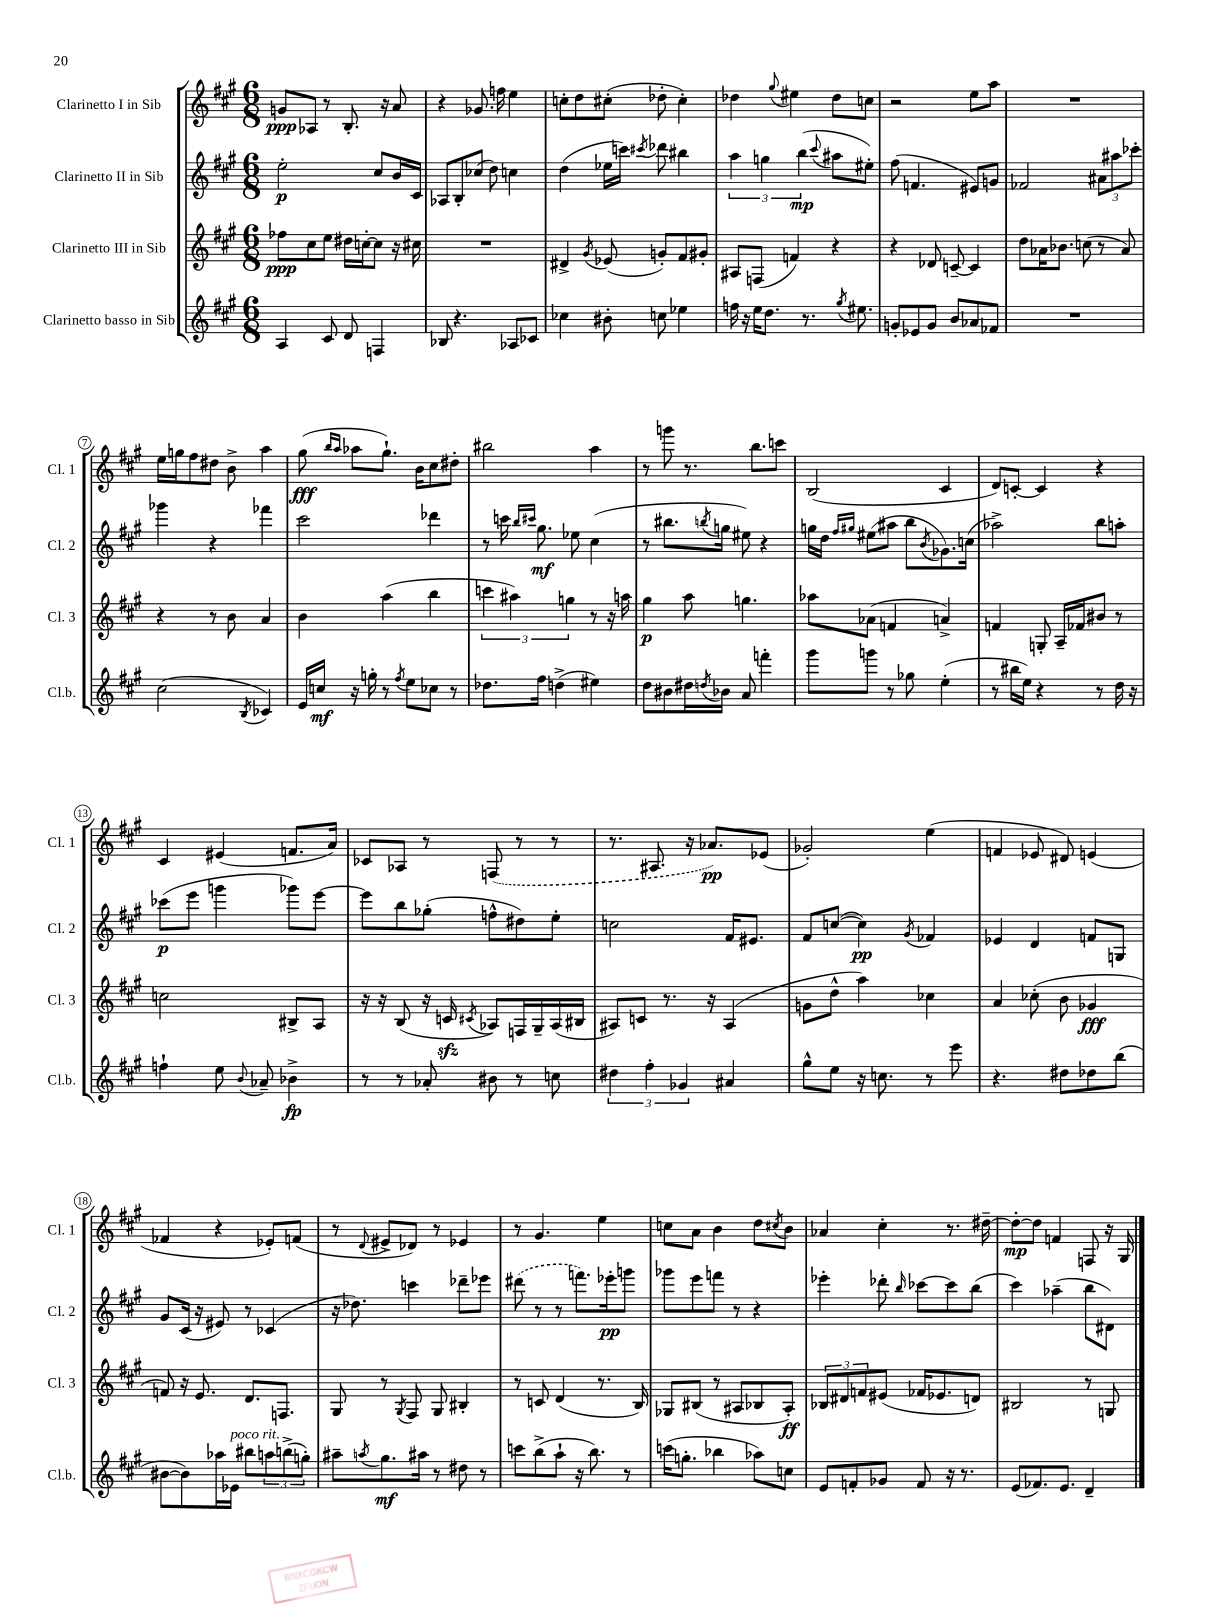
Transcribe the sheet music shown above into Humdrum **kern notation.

**kern	**kern	**kern	**kern
*staff4	*staff3	*staff2	*staff1
*clefG2	*clefG2	*clefG2	*clefG2
*k[f#c#g#]	*k[f#c#g#]	*k[f#c#g#]	*k[f#c#g#]
*M6/8	*M6/8	*M6/8	*M6/8
4A/	8ff-\L	2ee'\	8g/L
.	8cc#\	.	8A-/J
8c#/	8ee\J	.	8r
8d/	16dd#\LL	.	8.B'/
.	[16cc'\J	.	.
4F/	8cc\]J	8cc#/L	.
.	.	.	16r
.	16r	16b/L	8a/
.	16cc#\	16c#/JJ	.
=	=	=	=
8B-/	2.r	8A-/L	4r
4.r	.	8B'/	.
.	.	(8cc-/J	8.g-/
.	.	8dd\)	.
.	.	.	16ff\
8A-/L	.	4cc\	4ee\
8c-/J	.	.	.
=	=	=	=
4cc-\	4d#^/	(4dd\	8cc'\L
.	.	.	8dd\
.	8qg#/	.	.
8b#'\	(8e-/	16ee-\LL	(8cc#'\J
.	.	16ccc\JJ)	.
.	.	8qccc#/	.
8cc\	8g'/L)	8ddd-\	8dd-'\
4ee-\	8f#/	4bb#\	4cc#'\)
.	8g#'/J	.	.
=	=	=	=
16ff\	8A#/L	6aa\	4dd-\
16r	.	.	.
16ee\LK	(8F/J	.	.
.	.	6gg\	.
8.dd\J	.	.	.
.	.	.	8qqgg#/
.	4f/)	.	4ee#\
.	.	(6bb\	.
8.r	.	.	.
.	.	8qqccc#/	.
.	4r	8aa#\L	8dd-\L
8qgg#/	.	.	.
8.ee#\	.	.	.
.	.	8ee#'\J)	8cc\J
=	=	=	=
8g'/L	4r	(8ff#\	2r
8e-/	.	4.f/	.
8g/J	8d-/	.	.
8b/L	[8c~/	.	.
8a-/	4c/]	8e#/L)	8ee\L
8f-/J	.	8g/J	8aa\J
=	=	=	=
2.r	8dd\L	2f-/	2.r
.	16a-\K	.	.
.	8.b-\J	.	.
.	(8cc\	.	.
.	8r	12a#\L	.
.	.	12aa#\	.
.	8a-/)	.	.
.	.	12ccc-'\J	.
=	=	=	=
(2cc#\	4r	4ggg-\	16ee\LL
.	.	.	16gg\J
.	.	.	8ff#\
.	8r	4r	8dd#\J
.	8b\	.	8b^\
8qB/	.	.	.
4c-/)	4a/	4fff-\	4aa\
=	=	=	=
16e/LL	4b\	2ccc#\	(8gg#\
16cc/JJ	.	.	.
.	.	.	16qqbb/LL
.	.	.	16qqaa/JJ
16r	.	.	8aa-\L
16gg'\	.	.	.
8r	(4aa\	.	8.gg#`\J)
8qff#/	.	.	.
8ee\L	.	.	.
.	.	.	16b\LK
8cc-\J	4bb\	4ddd-\	8cc#\
8r	.	.	8dd#'\J
=	=	=	=
8.dd-\L	6ccc\	8r	2bb#\
.	.	16ccc\	.
.	6aa#\)	.	.
.	.	16qqbb/LL	.
.	.	16qqccc#/JJ	.
16ff#\Jk	.	8.gg#\	.
(4dd^\	.	.	.
.	6gg\	.	.
.	.	8ee-\	.
4ee#\)	8r	(4cc#\	4aa\
.	16r	.	.
.	16aa\	.	.
=	=	=	=
8dd\L	4gg#\	8r	8r
8b#\	.	8.bb#\L	8ggg\
16dd#\L	8aa\	.	8.r
8qdd/	.	8qbb/	.
16b-\JJ	.	16gg\Jk	.
8a/	4.gg\	8ee#\)	.
.	.	.	8.bb\L
4fff'\	.	4r	.
.	.	.	8ccc\J
=	=	=	=
8ggg#\L	8aa-\L	16gg\LL	(2B/
.	.	16dd\JJ	.
.	.	16qqff#/LL	.
.	.	16qqgg#/JJ	.
8ggg\J	(8a-\J	(8ee#\L	.
8r	4f/	8aa#\J	.
8gg-\	.	8bb\L	.
.	.	8qb/	.
(4ee'\	4a^/)	8.g-\)	4c#/
.	.	(16cc\Jk	.
=	=	=	=
8r	4f/	2aa-^\)	8d/L)
16bb#\LL	.	.	[8c'/J
16ee\JJ)	.	.	.
4r	8G'/	.	4c/]
.	16A~/LL	.	.
.	16f-/J	.	.
8r	8b#/J	8bb\L	4r
16dd\	8r	8aa'\J	.
16r	.	.	.
=	=	=	=
4ff`\	2cc\	(8ccc-\L	4c#/
.	.	8eee\J	.
8ee\	.	4ggg\	(4e#/
8qqb/	.	.	.
8a-~/	.	.	.
4b-^\	8B#^/L	8ggg-\L)	8.f/L
.	8A/J	[8eee\J	.
.	.	.	16a/Jk)
=	=	=	=
8r	16r	8eee\]L	8c-/L
.	16r	.	.
8r	(8B/	8bb\	8A-/J
8a-'/	16r	(8gg-'\J	8r
.	16c/	.	.
.	8qc#/	.	.
8b#\	8A-/L)	8ff^^\L	(8F/
8r	16F/L	8dd#\)	8r
.	16G#~/	.	.
8cc\	(16A-/	8ee'\J	8r
.	16B#/JJ	.	.
=	=	=	=
6dd#\	8A#/L)	2cc\	8.r
.	8c/J	.	.
6ff#'\	.	.	.
.	.	.	8.A#/
.	8.r	.	.
6g-/	.	.	.
.	.	.	16r
.	16r	.	8.a-/L)
4a#/	(4A#/	16f#/LK	.
.	.	8.e#/J	.
.	.	.	(8e-/J
=	=	=	=
8gg#^^\L	8g\L	8f#/L	2g-'/)
8ee\J	8dd^^\J	([8cc/J	.
16r	4aa\)	4cc\])	.
8.cc\	.	.	.
.	.	8qg#/	.
8r	4cc-\	4f-/	(4ee\
8eee\	.	.	.
=	=	=	=
4.r	4a/	4e-/	4f/
.	(8cc-'\	4d/	8e-/
8dd#\L	8b\	.	8d#/)
8dd-\	4g-/	8f/L	(4e/
(8bb\J	.	8G/J	.
=	=	=	=
[8b#\L	8f/)	8g#/L	4f-/
8b#\])	16r	(16c#/Jk	.
.	8.e/	16r	.
16aa-\L	.	8e#/)	4r
16e-\JJ	.	.	.
8bb#\L	8.d/L	8r	.
12aa\	.	(4c-/	8e-'/L)
.	8.F/J	.	.
(12bb^\	.	.	.
.	.	.	(8f/J
12gg'\J)	.	.	.
=	=	=	=
8aa#~\L	8G#/	16r	8r
.	.	8.dd-\)	.
8qaa/	.	.	8qqd/
8.gg#\	8r	.	8e#^/L
.	8qG#/	.	.
.	8F#/	4ccc\	8d-/J)
16aa#\Jk	.	.	.
8r	8G#/	.	8r
8dd#\	4B#'/	8ddd-~\L	4e-/
8r	.	8eee-\J	.
=	=	=	=
8ccc\L	8r	(8ddd#\	8r
(8bb^\	8c/	8r	4.g#/
8aa`\J	(4d/	8r	.
16r	.	8.fff\L)	.
8.bb\)	.	.	.
.	8.r	.	4ee\
.	.	16eee-'\k	.
8r	.	8ggg\J	.
.	16B/)	.	.
=	=	=	=
(16ccc\LK	8G-/L	8ggg-\L	8cc\L
8.gg'\J	.	.	.
.	(8B#/J	8eee\	8a\J
4bb-\	8r	8fff\J	4b\
.	8A#/L	8r	.
8aa-\L)	8B-/	4r	8dd\L
.	.	.	8qcc#/
8cc\J	8A#'/J)	.	8b\J
=	=	=	=
8e/L	12B-/L	4eee-'\	4a-/
.	12d#/	.	.
8f'/	.	.	.
.	12f/	.	.
8g-/J	(8e#/J	8ddd-'\	4cc#'\
.	.	16qqbb/	.
8f/	16f-/LK	[8ccc-\L	.
.	8.e-/	.	.
16r	.	8ccc-\]	8.r
8.r	.	.	.
.	8d/J)	(8bb\J	.
.	.	.	[16dd#~\
=	=	=	=
(8e/L	2B#/	4ccc#\)	8dd#'\_L
8.f-/)	.	.	8dd#\]J
.	.	(4aa-~\	4f/
8.e/J	.	.	.
4d~/	8r	8bb\L	8F/
.	8G/	8d#\J)	16r
.	.	.	16G#/
==	==	==	==
*-	*-	*-	*-
